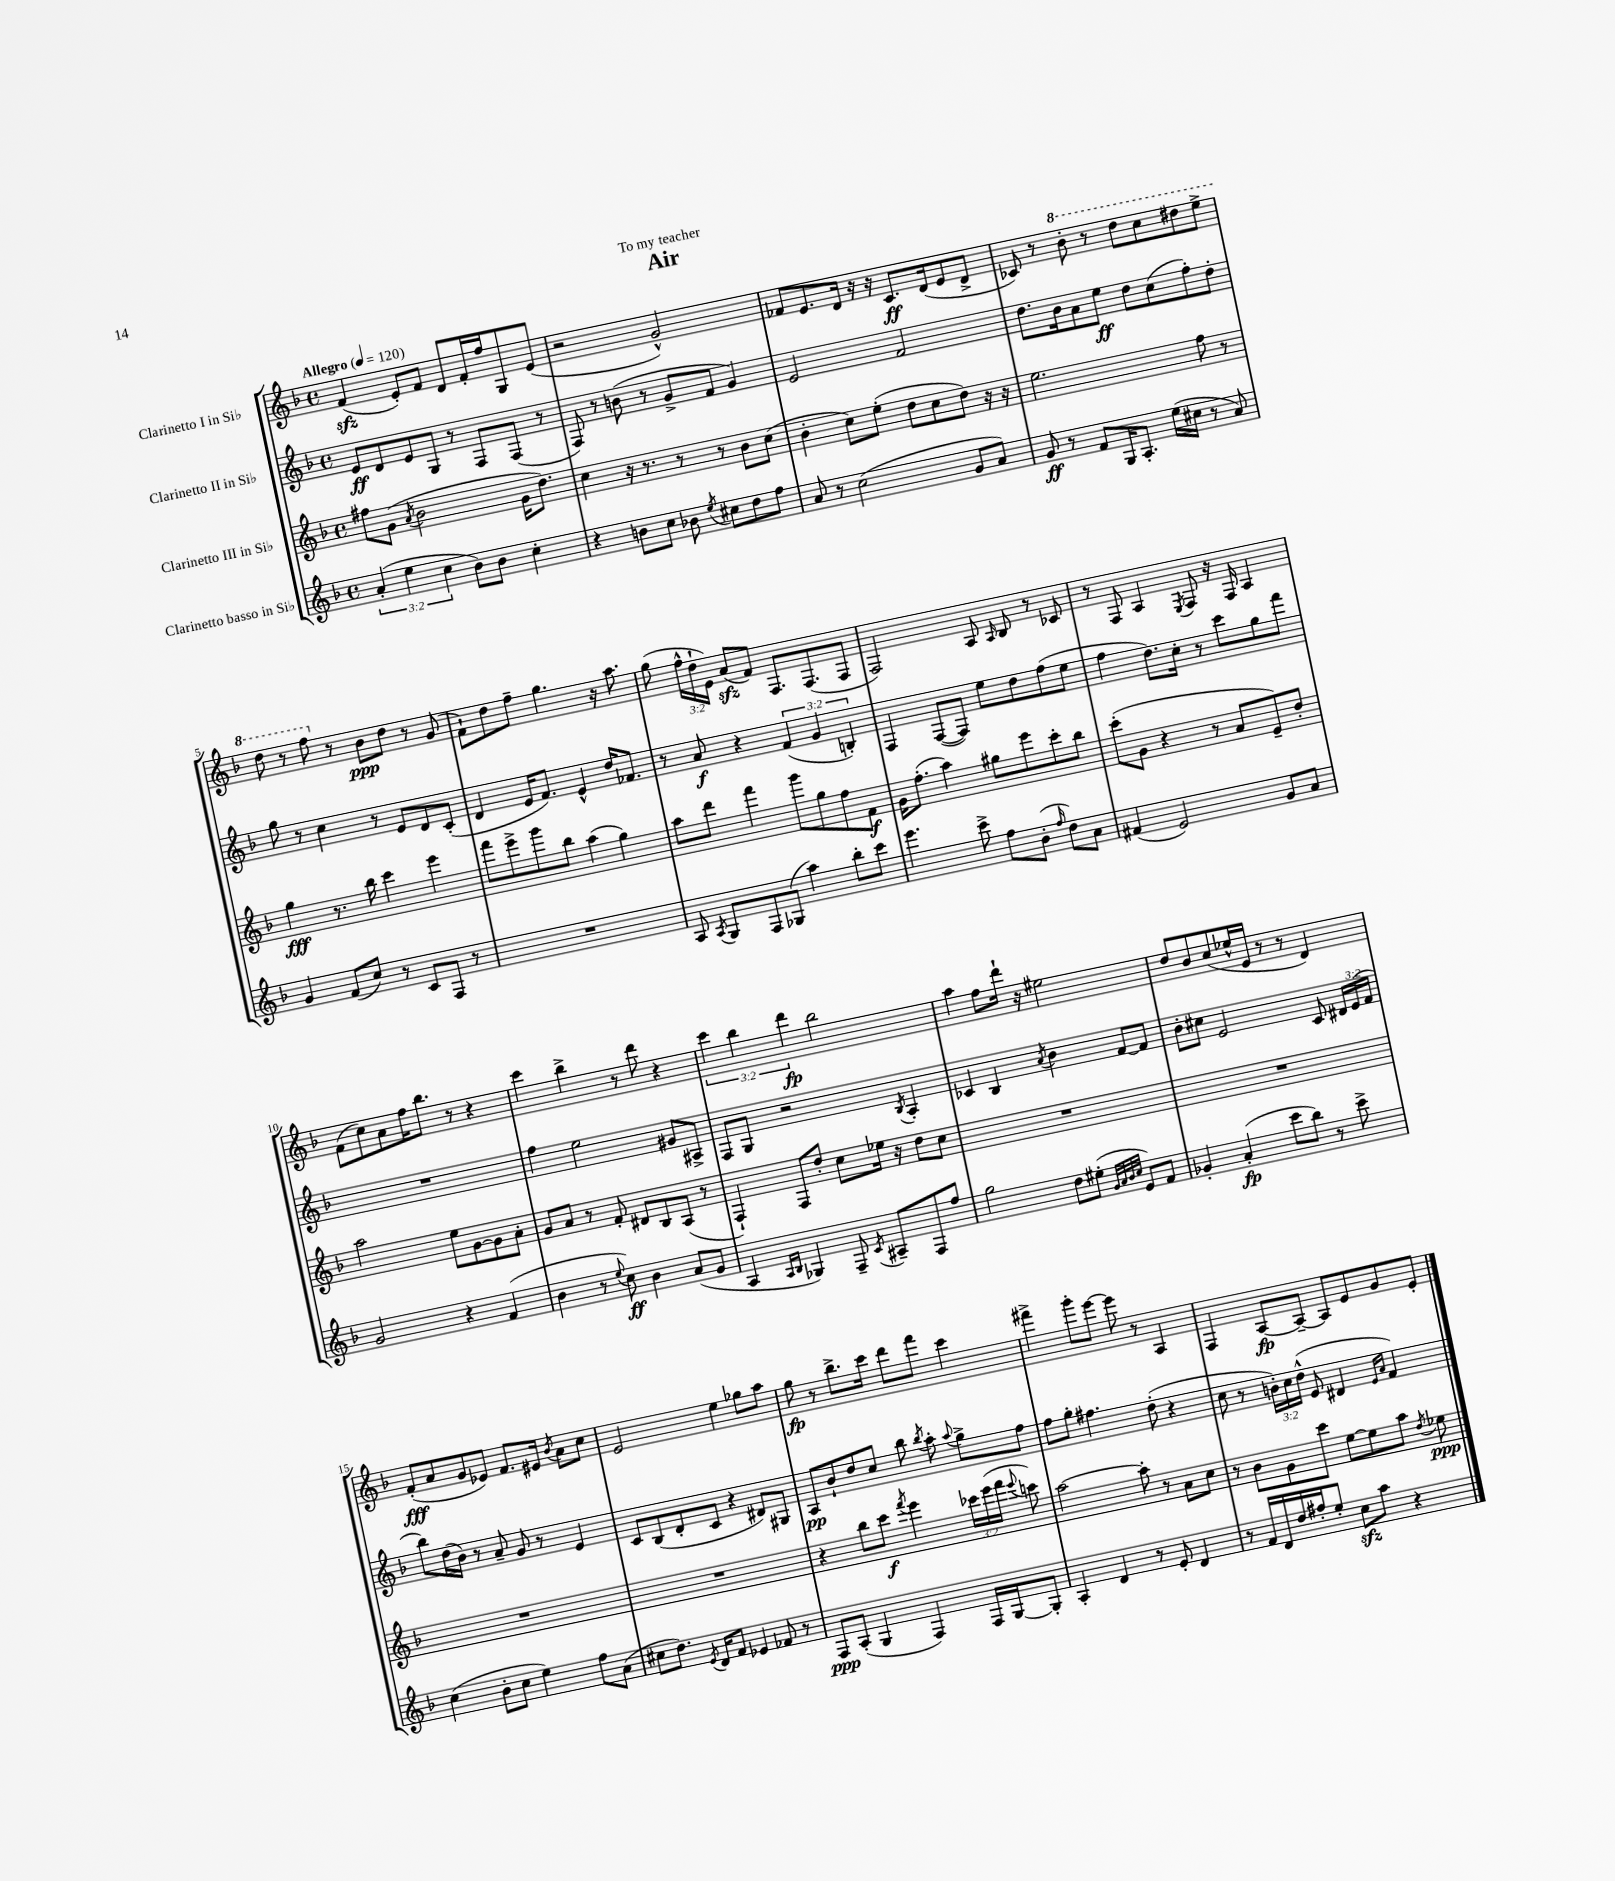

**kern	**kern	**kern	**kern
*staff4	*staff3	*staff2	*staff1
*clefG2	*clefG2	*clefG2	*clefG2
*k[b-]	*k[b-]	*k[b-]	*k[b-]
*M4/4	*M4/4	*M4/4	*M4/4
*met(c)	*met(c)	*met(c)	*met(c)
*MM120	*MM120	*MM120	*MM120
(6a'	8ff#	8e	(4f
.	(8g	8d	.
6ee	.	.	.
.	8qa	.	.
.	2b-	8e	8e')
6cc	.	.	.
.	.	8G	8f
8b-)	.	8r	8d
8b-	.	8F	16f'
.	.	.	16ff
4cc'	16g	(8F	8G
.	8.dd)	.	.
.	.	8r	(8e
=	=	=	=
4r	4cc	8F)	2r
.	.	8r	.
8b	16r	(8b	.
.	8.r	.	.
8cc	.	8r	.
8b-	8r	8g^	2g^^)
8qee	.	.	.
8cc#	8r	8f	.
8dd	8b-	4g)	.
8ff	(8cc	.	.
=	=	=	=
8a	4b-'	2e	8f-
8r	.	.	8.e
(2cc	8cc)	.	.
.	.	.	16d
.	(8ee'	.	16r
.	.	.	16r
.	8dd	2f	8.c
.	8cc	.	.
.	.	.	(16d
8g	8dd)	.	8e
8a)	16r	.	8d^
.	16r	.	.
=	=	=	=
8g	2.ee	8.dd	8c-)
8r	.	.	8r
.	.	16b-	.
8f	.	8a	8bb-'
16G	.	8ee	8r
8.A'	.	.	.
.	.	8dd	8ddd
(16ee	.	(8cc	8ccc
16cc#	.	.	.
8r	8ff	8ff')	8ddd#
8a)	8r	8dd'	8eee^
=	=	=	=
4g	4gg	8gg	8ddd
.	.	8r	8r
(8f	8.r	4cc	8fff
8cc)	.	.	8r
.	16bb-	.	.
8r	4ccc	8r	8b-
8c	.	8e	8dd
8F	4eee	8d	8r
8r	.	(8c'	(8g
=	=	=	=
1r	8fff	4d	8f`)
.	8eee^	.	8dd
.	8ggg	16e	8ff~
.	.	8.f)	.
.	8bb-	.	4.gg
.	(4aa	4e^^	.
.	4gg)	16dd	16r
.	.	8.f-	8.aa
=	=	=	=
8A	8aa	8r	(8gg
8qA	.	.	.
8G	8ddd	8a	24ff^^
.	.	.	24dd`
.	.	.	24e)
8F	4fff	4r	(8a
(8G-	.	.	8f)
4aa)	8ggg	(6f	8.F
.	8gg	.	.
.	.	6g	.
.	.	.	(8.F
8bb-'	8ff	.	.
.	.	6B')	.
8ccc	8f	.	8F
=	=	=	=
4.eee	16g	4F	2F)
.	(8.ff'	.	.
.	4aa)	([8F	.
8ccc^	.	8F])	.
8ff	8gg#	8ee	8A
.	.	.	16qqA
(8b-'	8eee	8dd	8B-
16qqff	.	.	.
8dd)	8ccc'	(8ff	8r
8a	8bb-	8ee	8c-
=	=	=	=
(4f#	(8ccc'	4ff	8r
.	8g	.	8F
2e)	4r	8.dd)	4A
.	.	16cc'	.
.	.	.	8qE
.	8r	8r	8F
.	8a	8ccc	16r
.	.	.	16F
8g	8e~)	8gg	4A
8a	8dd'	8fff	.
=	=	=	=
2g	2aa	1r	(8f
.	.	.	8cc)
.	.	.	8a
.	.	.	16ff
.	.	.	8.bb-
4r	8ee	.	.
.	[8g	.	8r
(4f	8g]	.	4r
.	8a'	.	.
=	=	=	=
4b-	8g	4ff	4ccc
.	8a	.	.
8r	8r	2ee	4bb-^
8qqee	.	.	.
8cc)	8f'	.	.
4b-	8d#	.	8r
.	8B-	.	8ddd
(8a	(8A	8g#	4r
8g	8r	8A#^	.
=	=	=	=
4A	4F`)	8F	6ccc
.	.	8G	.
.	.	.	6bb-
16qqA	.	.	.
16qqB-	.	.	.
4G-)	8F	2r	.
.	.	.	6ddd
.	8dd'	.	.
8F~	8cc	.	2bb-
8qc	.	.	.
8A#~	16ee-	.	.
.	16r	.	.
.	.	8qB-	.
8F	8dd	4A'	.
8ff	8cc	.	.
=	=	=	=
2gg	1r	4c-	4aa
.	.	4B-	8ff
.	.	.	16ddd`
.	.	.	16r
.	.	8qa	.
8dd	.	4b-	2ee#
(8ee#'	.	.	.
32qqg	.	.	.
32qqa	.	.	.
32qqb-	.	.	.
32qqcc	.	.	.
8e)	.	[8f	.
8f	.	8f]	.
=	=	=	=
4g-'	1r	8b-'	8dd
.	.	8cc#	8b-
(4a'	.	2e	(8cc
.	.	.	16ee-^^
.	.	.	16e
8ccc	.	.	8r
8bb-)	.	.	8r
8r	.	8c	4d)
8ccc^	.	24d#	.
.	.	(24e	.
.	.	24f	.
=	=	=	=
(4cc	1r	8bb-)	(8f'
.	.	(16dd	8a
.	.	16b-)	.
8b-'	.	8r	8g
8cc	.	8a~	8e-)
4ee)	.	8g	8.f
.	.	8r	.
.	.	.	16e#
.	.	.	8qb-
8ff	.	4e	8a
(8a	.	.	8cc
=	=	=	=
8cc#	1r	8c	2e
8.dd)	.	(8B-	.
.	.	8d'	.
8qe	.	.	.
16d	.	.	.
8f	.	8c	.
4e-	.	4r	4ee
8f-	.	8d#)	8gg-
8r	.	8G#	8aa
=	=	=	=
8F	4r	8A	8gg
(8A'	.	8b-`	8r
4G	8bb-	8dd	8.bb-^
.	8ccc	8cc	.
.	.	.	16ccc
.	8qfff	.	.
4F)	4eee	8bb-	8ddd
.	.	8qbb-	.
.	.	8aa'	8fff
.	.	8qqaa	.
16F	24ccc-	8gg^	4ccc
.	(24eee	.	.
[16G	.	.	.
.	24fff	.	.
.	8qqeee	.	.
8G']	8ccc)	8ff	.
=	=	=	=
4A'	[2aa	8ff	4fff#^
.	.	8gg'	.
4d	.	4.ff#	8ggg'
.	.	.	[8eee
8r	8aa']	.	8eee]
8e'	8r	(8dd'	8r
4d	8a	4r	4A
.	8cc	.	.
=	=	=	=
8r	8r	8cc	4F
16f	8b-	8r	.
16d	.	.	.
16dd	8g	24b')	[8A
.	.	24cc	.
16ff#'	.	.	.
.	.	(24dd^^	.
8ee'	8ccc	8e	8A~_
8cc	[8ee	4d#	8A]
8aa	8ee]	.	8e
.	.	16qqe	.
.	.	16qqa	.
4r	8aa	4f)	8g
.	8qdd	.	.
.	8ee-	.	8e'
==	==	==	==
*-	*-	*-	*-
